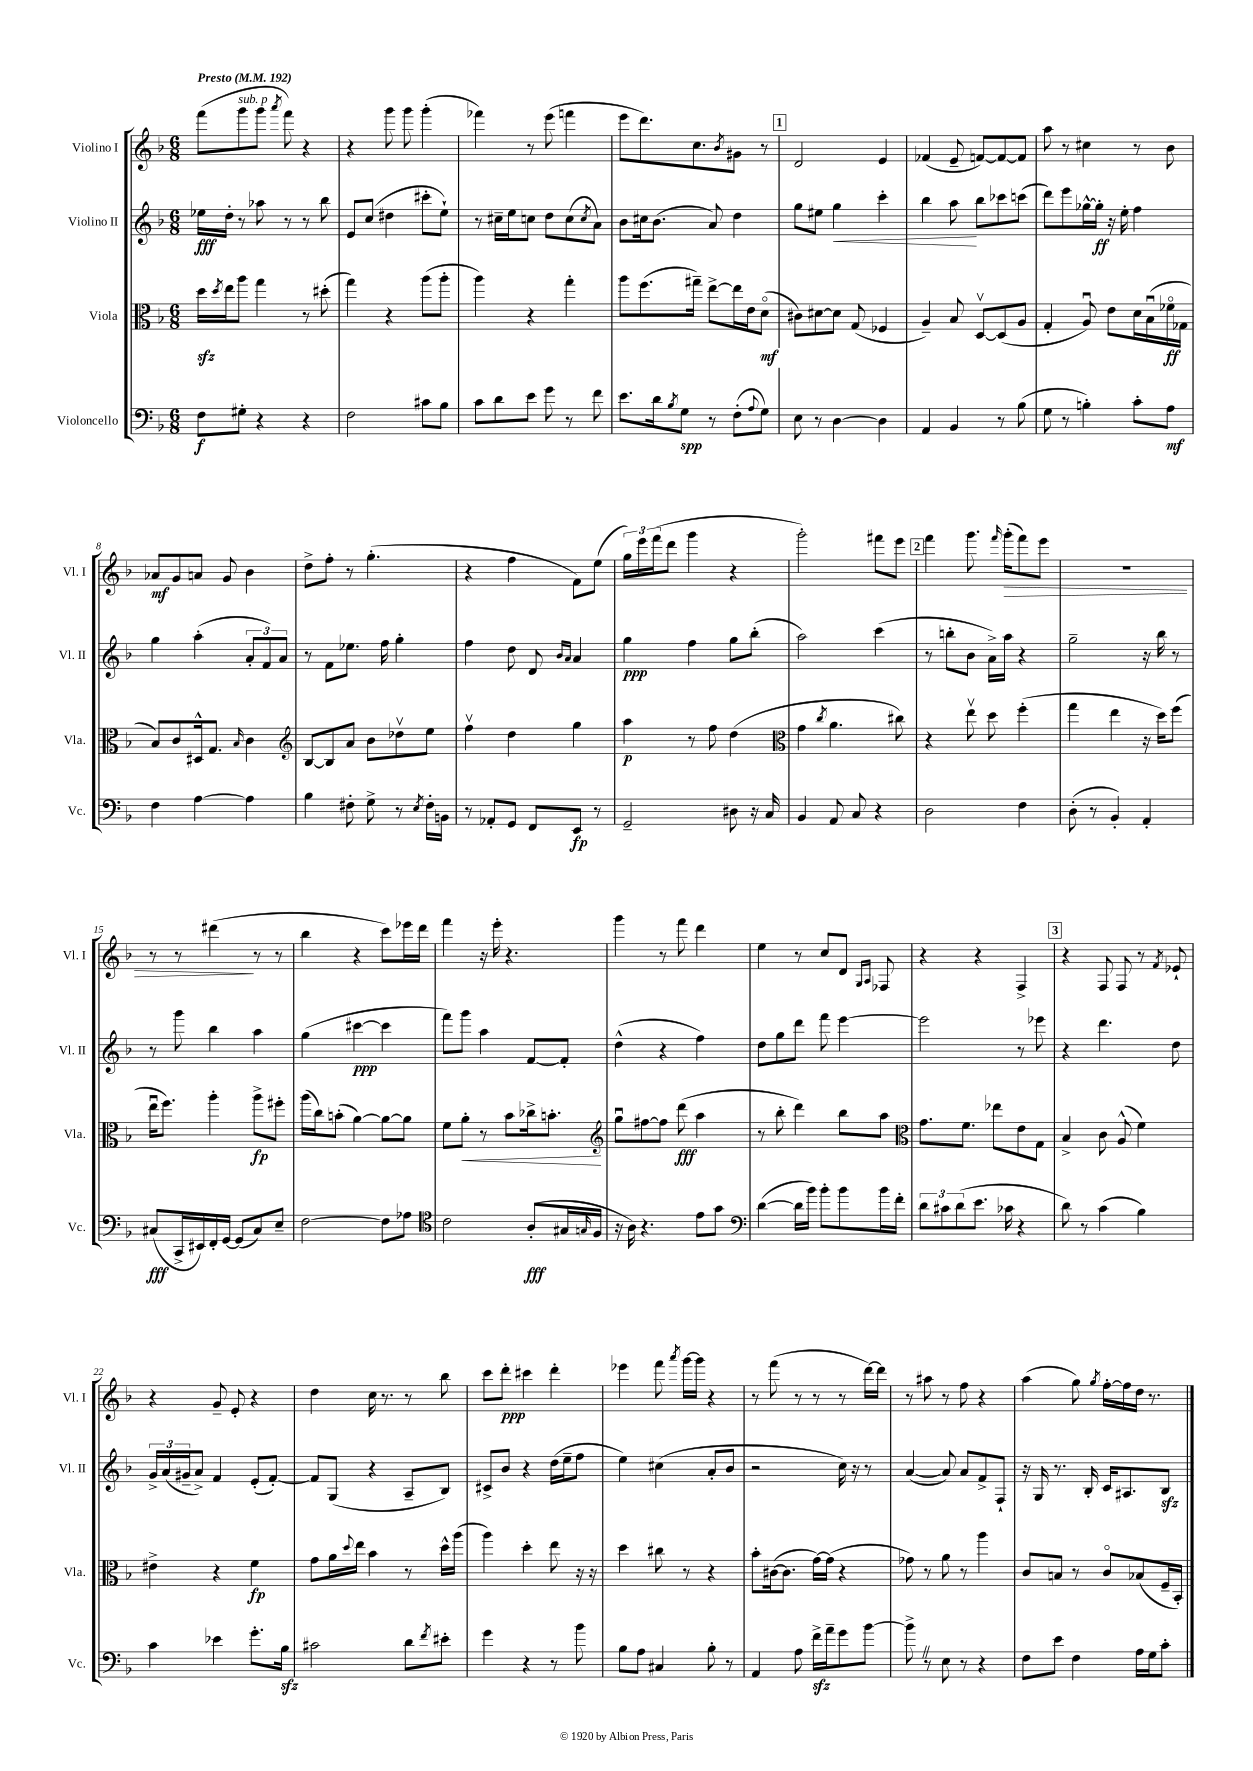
<<
\new StaffGroup <<
\new Staff = "s0" \with { instrumentName = "Violino I" shortInstrumentName = "Vl. I" } {
    \clef treble \key f \major \numericTimeSignature \time 6/8 \tempo "Presto" 4 = 192
    f'''8( g'''8^\markup { \italic "sub. p" } g'''8 \acciaccatura { a'''8 } f'''8) r4 |
    r4 g'''8 g'''8 g'''4-.( |
    fes'''4) r8 e'''8( f'''4 |
    e'''8 d'''8.) c''8. \acciaccatura { bes'8 } gis'8 r8 |
    \mark \markup { \box "1" } d'2 e'4 |
    fes'4( e'8-- f'8~) f'8~ f'8 |
    a''8 r8 cis''4 r8 bes'8 |
    aes'8\mf g'8 a'8 g'8 bes'4 |
    d''8-> f''8-. r8 g''4.-.( |
    r4 f''4 f'8) e''8( |
    \tuplet 3/2 { g''16) e'''16 f'''16( } d'''8 g'''4 r4 |
    g'''2-.) fis'''8 e'''8 |
    \mark \markup { \box "2" } f'''4 g'''8. \grace { f'''16 } g'''16-.\>( f'''8) e'''8 |
    R2. |
    r8 r8 dis'''4\!( r8 r8 |
    bes''4 r4 c'''8) ees'''16 d'''16 |
    f'''4 r16 e'''16-. r4. |
    g'''4 r8 f'''8 d'''4 |
    e''4 r8 c''8 d'8 \grace { g16 a16 } fes8 |
    r4 r4 f4-> |
    \mark \markup { \box "3" } r4 f8 f8 r8 \acciaccatura { f'8 } ees'8-! |
    r4 g'8-- e'8-. r4 |
    d''4 c''16 r8. r8 bes''8 |
    c'''8 d'''8-.\ppp cis'''4 d'''4-. |
    ees'''4 f'''8 \acciaccatura { a'''8 } g'''16~ g'''16 r4 |
    r8 f'''8( r8 r8 r8 d'''16~) d'''16 |
    r8 ais''8 r8 f''8 r4 |
    a''4( g''8) \acciaccatura { g''8 } f''16~-. f''16 d''16 r8. \bar "|." |
}
\new Staff = "s1" \with { instrumentName = "Violino II" shortInstrumentName = "Vl. II" } {
    \clef treble \key f \major \numericTimeSignature \time 6/8
    ees''16\fff d''16-. r8 aes''8 r8 r8 bes''8 |
    e'8 c''8( dis''4 cis'''8-. e''8-!) |
    r8 cis''16-- e''16 c''8 d''8 c''8( \acciaccatura { c''8 } a'8) |
    bes'8 cis''16 bes'8.( a'8) d''4 |
    \mark \markup { \box "1" } g''8 eis''8 g''4\< c'''4-. |
    bes''4 a''8\! bes''8 ces'''8 c'''8( |
    d'''8) e'''8 ges''16~-^ ges''16-.\ff r16 e''16-. f''4 |
    g''4 a''4-.( \tuplet 3/2 { a'8-. f'8) a'8 } |
    r8 f'8 ees''8. f''16 g''4-. |
    f''4 d''8 d'8 \grace { bes'16 a'16 } a'4 |
    g''4\ppp f''4 g''8 bes''8-.( |
    a''2) c'''4( |
    \mark \markup { \box "2" } r8 b''8-. bes'8 a'16->) a''16 r4 |
    g''2-- r16 bes''16 r8 |
    r8 g'''8 bes''4 a''4 |
    g''4( cis'''4~\ppp cis'''4 |
    f'''8) g'''8 a''4 f'8~ f'8-. |
    d''4-^( r4 f''4) |
    d''8 g''8 d'''8 f'''8 e'''4~ |
    e'''2 r8 ees'''8 |
    \mark \markup { \box "3" } r4 d'''4. d''8 |
    \tuplet 3/2 { g'16-> a'16( gis'16-- } a'8->) f'4 e'8-.( f'8~-.) |
    f'8 g8( r4 a8-- bes8) |
    cis'8-> bes'8 r4 d''16( e''16-- f''8 |
    e''4) cis''4( a'8-. bes'8 |
    r2 c''16) r16 r8 |
    a'4~( a'8) a'8 f'8-> f8-! |
    r16 g16 r8. bes16-. c'16 ais8. bes8\sfz \bar "|." |
}
\new Staff = "s2" \with { instrumentName = "Viola" shortInstrumentName = "Vla." } {
    \clef alto \key f \major \numericTimeSignature \time 6/8
    d''16\sfz \acciaccatura { d''8 } e''16 a''8 g''4 r8 dis''8-.( |
    g''4) r4 a''8( a''8-. |
    a''4) r4 g''4-. |
    a''8 f''8.( gis''16--) e''8~-> e''16 e'16 d'8\flageolet\mf( |
    \mark \markup { \box "1" } cis'8) dis'8~ dis'8 g8( fes4 |
    a4--) bes8 d8~\upbow d8( a8 |
    g4-. a8\downbow) e'8 d'16 bes16\downbow( fes'16\flageolet\ff ges16 |
    bes8) c'8 dis16-^ g8. \grace { bes16 } c'4 |
    \clef treble bes8~ bes8 a'8 bes'8 des''8\upbow e''8 |
    f''4\upbow d''4 g''4 |
    a''4\p r8 f''8 d''4( |
    \clef alto g'4 \acciaccatura { c''8 } a'4. cis''8) |
    \mark \markup { \box "2" } r4 e''8\upbow d''8 f''4-.( |
    g''4 e''4 r16 d''16) f''8( |
    e''16\downbow f''8.) a''4-. a''8->\fp fis''8-. |
    a''16( c''16) b'8-.( a'4~) a'8~ a'8 |
    f'8 a'8-.\< r8 bes'8 ces''16-> b'8.-.\! |
    \clef treble g''8\downbow fis''8~ fis''8 d'''8\fff( a''4 |
    r8 bes''8-. d'''4) bes''8 a''8 |
    \clef alto g'8. f'8. ees''8 e'8 g8 |
    \mark \markup { \box "3" } bes4-> c'8 a8-^( f'4) |
    eis'4-> r4 f'4\fp |
    g'8 a'16 \appoggiatura { d''8 } e''16 bes'4 r8 d''16-^ a''16( |
    a''4) d''4-. e''8 r16 r16 |
    d''4 cis''8 r8 r4 |
    bes'8-. cis'16~( cis'8. g'16~) g'16( r4 |
    ges'8) r8 a'8 r8 a''4 |
    c'8 b8 r8 c'8\flageolet bes8( f16-- bes,16-.) \bar "|." |
}
\new Staff = "s3" \with { instrumentName = "Violoncello" shortInstrumentName = "Vc." } {
    \clef bass \key f \major \numericTimeSignature \time 6/8
    f8\f gis8-. r4 r4 |
    f2 cis'8 bes8 |
    c'8 d'8 e'8 g'8 r8 f'8 |
    e'8. d'16 \acciaccatura { bes8 } g8\spp r8 f8-.( \appoggiatura { a8 } g8) |
    \mark \markup { \box "1" } e8 r8 d4~ d4 |
    a,4 bes,4 r8 bes8( |
    g8 r8 b4-.) c'8-. a8\mf |
    f4 a4~ a4 |
    bes4 fis8-. g8-> r8 \acciaccatura { e8 } fis16-. b,16 |
    r8 aes,8-. g,8 f,8 e,8\fp r8 |
    g,2-- dis8 r16 c16 |
    bes,4 a,8 c8 r4 |
    \mark \markup { \box "2" } d2 f4 |
    d8-.( r8 bes,4-.) a,4-. |
    cis8\fff( c,16-> eis,16) f,16-. g,16~ g,8( cis8) e8-- |
    f2~ f8 aes8 |
    \clef tenor c'2 a8-.\fff( gis16 \grace { g16 } f16 |
    r16 a16) r4. e'8 g'8 |
    \clef bass d'4~( d'16 bes'16) bes'8-. bes'8 bes'16 f'16-. |
    \tuplet 3/2 { d'8 cis'8 d'8( } e'8. ces'16 r4 |
    \mark \markup { \box "3" } d'8) r8 c'4( bes4) |
    c'4 ees'4 g'8.-. bes16\sfz |
    cis'2 d'8 \acciaccatura { f'8 } eis'8-. |
    g'4 r4 r8 bes'8 |
    bes8 a8 cis4 bes8-. r8 |
    a,4 a8 f'16->\sfz a'16-- g'8 bes'8~ |
    bes'8-> \once \override BreathingSign.text = \markup { \musicglyph "scripts.caesura.straight" } \breathe r8 e8 r8 r4 |
    f8 e'8 f4 a16 g16 c'8-. \bar "|." |
}
>>
>>
